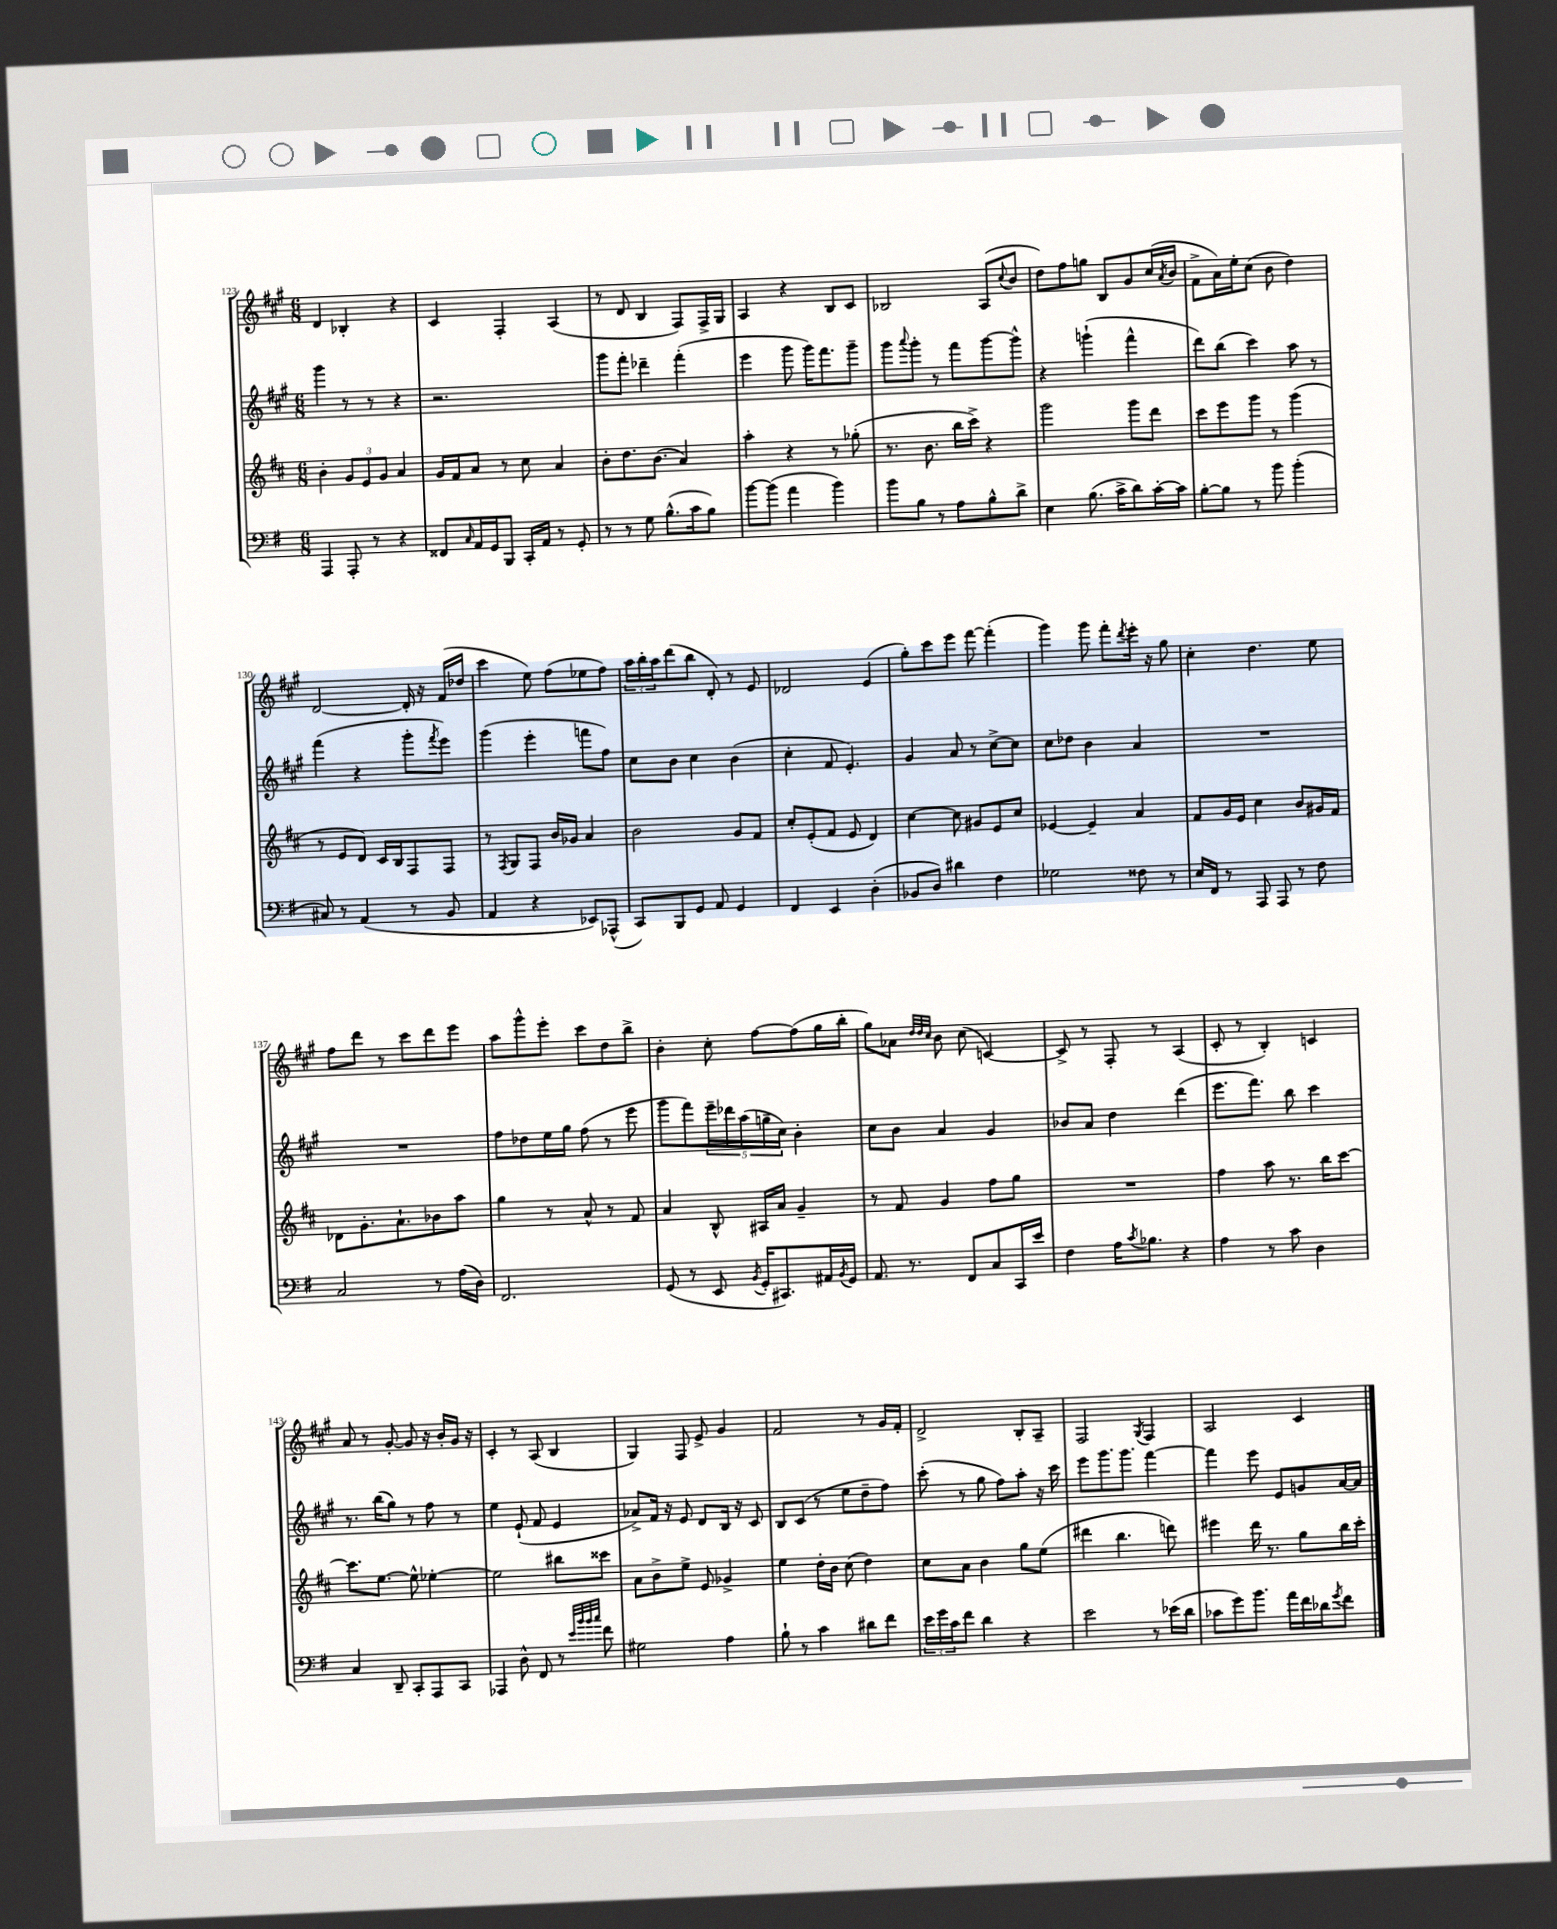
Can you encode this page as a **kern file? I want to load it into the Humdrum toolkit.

**kern	**kern	**kern	**kern
*part4	*part3	*part2	*part1
*staff4	*staff3	*staff2	*staff1
*clefF4	*clefG2	*clefG2	*clefG2
*k[f#]	*k[f#c#]	*k[f#c#g#]	*k[f#c#g#]
*M6/8	*M6/8	*M6/8	*M6/8
=123	=123	=123	=123
4AAA/	4b'\	4ggg#\	4d/
8AAA'/	12g/L	8r	4B-X'/
.	12e/	.	.
8r	.	8r	.
.	12g/J	.	.
4r	4a/	4r	4r
=124	=124	=124	=124
8FF##X/L	16g/LL	2.r	4c#/
.	16f#/J	.	.
16qqC/	.	.	.
16AA/L	8a/J	.	.
16GG/J	.	.	.
8BBB/J	8r	.	4F#'/
16CC'/LL	8cc#\	.	.
16AA/JJ	.	.	.
8r	4a/	.	(4A/
8GG'/	.	.	.
=125	=125	=125	=125
8r	8b'\L	8ggg#\L	8r
8r	8.dd\	8fff#'\J	8d/
8G\	.	4ddd-X~\	4B/
.	(8.b\J	.	.
(8.B^^\L	.	.	.
.	4a/)	(4fff#'\	8F#/L)
16c\k	.	.	.
8B\J)	.	.	16F#^/L
.	.	.	16G#/JJ
=126	=126	=126	=126
[8b\L	4aa'\	4eee\	4A/
(8b\J]	.	.	.
4a\	4r	8ggg#\	4r
.	.	16ggg#\KL)	.
.	.	8.fff#\	.
4b\)	8r	.	8B/L
.	(8gg-X'\	8ggg#~\J	8c#/J
=127	=127	=127	=127
8b\L	8.r	8ggg#\L	2B-X/
.	.	8qqaaa/	.
8B\J	.	8ggg#'\J	.
.	8.b\	.	.
8r	.	8r	.
8A\L	16bb\LL	8fff#\L	.
.	16ccc#^\JJ)	.	.
8B^^\	4r	[8ggg#\	(8A/L
.	.	.	8qqcc#/
8d^\J	.	8ggg#^^\J]	8b/J
=128	=128	=128	=128
4E\	2ggg\	4r	8dd\L)
.	.	.	8ff#\
(8.B\	.	(4gggn`\	8ggn\J
.	.	.	8B/L
16c^\KL	.	.	.
8d\)	8ggg\L	4fff#^^\	8g#/
[16c'\L	8ddd\J	.	(16cc#/L
.	.	.	8qa/
16c\JJ]	.	.	16b/JJ
=129	=129	=129	=129
[8B'\L	8ccc#\L	8ddd\L)	8f#^\L
8B\J]	8eee\	(8bb\J	16a\L)
.	.	.	16ee'\J
8r	8ggg\J	4ccc#\)	(8cc#\J
8b\	8r	.	8b\
(4b'\	(4ggg\	8aa\	4dd\)
.	.	8r	.
!!LO:LB:g=z
=130	=130	=130	=130
8C#X/)	8r	(4fff#\	[2d/
8r	8e/L	.	.
(4AA/	8d/J)	4r	.
.	16c#/LL	.	.
.	16B/J	.	.
8r	8F#/	8ggg#'\L	16d'/]
.	.	.	16r
.	.	8qfff#/	.
8BB/	8F#/J	8eee\J)	(16f#/LL
.	.	.	16dd-X/JJ
=131	=131	=131	=131
4AA/	8r	(4ggg#\	4ccc#\
.	8qF#/	.	.
.	8G/L	.	.
4r	8F#/J	4eee'\	8ee\)
.	16b/LL	.	(8ff#\L
.	16g-X/JJ	.	.
8EE-X/L)	4a/	8fffn\L	8ee-X\
(8AAA-X^^/J	.	8ff#\J)	8ff#\J)
=132	=132	=132	=132
8CC/L)	2b\	8cc#\L	24aa\LL
.	.	.	24bb'\
.	.	.	24aa\J
8BBB/	.	8b\J	(8ddd\
8GG/J	.	4cc#\	8bb\J
8AA/	.	.	8d'/)
4GG/	8g/L	(4b\	8r
.	8f#/J	.	8e/
=133	=133	=133	=133
4FF#/	8cc#'/L	4cc#'\	2d-X/
.	(8e'/	.	.
4EE/	8f#/J	8f#/	.
.	8e/	4.e'/)	.
(4D'\	4d/)	.	(4e/
=134	=134	=134	=134
8BB-X/L	[4cc#\	4g#/	8gg#'\L)
8D/J)	.	.	8ccc#\
4d#X\	8cc#\]	8a/	8eee\J
.	8g#X/L	8r	[8fff#\
4F#\	8e/	[8cc#^\L	(4fff#'\]
.	8cc#/J	8cc#\J]	.
=135	=135	=135	=135
2G-X\	[4e-X/	8cc#\L	4ggg#\)
.	.	8dd-X\J	.
.	4e-~/]	4b\	8ggg#\
.	.	.	8fff#'\L
.	.	.	8qddd/
8F##X\	4a/	4a/	16eee'\Jk
.	.	.	16r
8r	.	.	8gg#\
=136	=136	=136	=136
16E/LL	8f#/L	2.r	4cc#'\
16FF#/JJ	.	.	.
8r	16g/L	.	.
.	16e/JJ	.	.
8AAA/	4cc#\	.	4.dd\
8AAA/	.	.	.
8r	8b/L	.	.
8F#\	16g#X/L	.	8ee\
.	16f#/JJ	.	.
!!LO:LB:g=z
=137	=137	=137	=137
2C/	8d-X\L	2.r	8ff#\L
.	8.g'\	.	8ddd\J
.	.	.	8r
.	8.a`\	.	.
.	.	.	8ccc#\L
8r	8b-X\	.	8ddd\
(16A\LL	8aa\J	.	8eee\J
16D\JJ)	.	.	.
=138	=138	=138	=138
2.FF#/	4gg\	8ff#\L	8aa\L
.	.	8dd-X\	8ggg#^^\
.	8r	16ee\L	8eee'\J
.	.	16gg#\JJ	.
.	8a^^/	(8ff#\	8ccc#\L
.	8r	8r	8dd\
.	8f#/	8eee\	8bb^\J
=139	=139	=139	=139
(8GG/	4a/	8ggg#\L	4b'\
8r	.	8fff#\)	.
8EE/	8B^^/	20eee~\L	8cc#'\
.	.	20ddd-X\	.
.	.	(20aa\	.
8qBB/	.	.	.
16GG'/KL	16A#X/LL	.	[8ff#\L
.	.	20ggn~\	.
8.CC#X/)	16a/JJ	.	.
.	.	20cc#\JJ)	.
.	4g~/	4b'\	(8ff#\]
16AA#X/L	.	.	16gg#\L
8qBB/	.	.	.
16GG/JJ	.	.	16bb'\JJ
=140	=140	=140	=140
8.AA/	8r	8cc#\L	8gg#\L)
.	8f#/	8b\J	8a-X\J
8.r	.	.	.
.	.	.	32qqdd/LLL
.	.	.	32qqdd/
.	.	.	32qqcc#/JJJ
.	4g/	4a/	8b\
8FF#/L	.	.	(8cc#\
8C/	8ff#\L	4g#/	[4cn/)
16CC/L	8gg\J	.	.
16e/JJ	.	.	.
=141	=141	=141	=141
4F#\	2.r	8b-X/L	8c^/]
.	.	8a/J	8r
16A\KL	.	4dd\	8F#'/
8qc/	.	.	.
8.B-X\J	.	.	.
.	.	.	8r
4r	.	(4ddd\	(4A/
=142	=142	=142	=142
4A\	4ff#\	8.eee\L	8c#'/
.	.	.	8r
.	.	8.fff#\J)	.
8r	8aa\	.	4B'/)
8c\	8.r	8bb\	.
4D\	.	4ccc#\	4cn/
.	16bb\KL	.	.
.	[8ccc#\J	.	.
!!LO:LB:g=z
=143	=143	=143	=143
4C/	8.ccc#\L]	8.r	8a/
.	.	.	8r
.	[8.ee\J	(16bb\KL	.
8DD~/	.	8gg#\J)	[8g#'/
8CC'/L	8ee^^\]	8r	8g#/]
8AAA/	[4ee-X'\	8ff#\	16r
.	.	.	16b'/LL
8CC/J	.	8r	16g#/JJ
.	.	.	16r
=144	=144	=144	=144
4AAA-X/	2ee-\]	4ee\	4c#'/
8D^^\	.	(8e`/	8r
8FF#/	.	8f#/	(8A/
8r	8bb#X\L	4e/	4B/
32qqe/LLL	.	.	.
32qqb/	.	.	.
32qqb/	.	.	.
32qqcc/JJJ	.	.	.
8f#\	8ccc##X\J	.	.
=145	=145	=145	=145
2G#X\	8a\L	8a-X^/L)	4G#/)
.	8b^\	16f#/Jk	.
.	.	16r	.
.	8ee^\J	8e/	8F#/
.	8e/	8d/L	8e^/
4A\	4g-X^/	16B/Jk	4g#/
.	.	16r	.
.	.	8c#/	.
=146	=146	=146	=146
8B`\	4ee\	8B/L	2f#/
8r	.	(8c#/J	.
4c\	16dd'\LL	8r	.
.	16b\JJ	.	.
.	(8cc#\	8ee\L	.
8d#X\L	4dd\)	8dd~\	8r
8f#\J	.	8ff#\J)	16g#/LL
.	.	.	16f#'/JJ
=147	=147	=147	=147
24e\LL	8cc#\L	(8ccc#'\	2d^/
24g\	.	.	.
24c\J	.	.	.
8f#\J	8a\J	8r	.
4d\	4b\	8gg#\	.
.	.	8ff#\L)	.
4r	8gg\L	8aa'\J	8B'/L
.	(8ee\J	16r	8A~/J
.	.	16ccc#\	.
=148	=148	=148	=148
2e\	4ddd#X\	8eee\L	2F#/
.	.	8.ggg#\	.
.	4.bb\	.	.
.	.	8.ggg#\J	.
.	.	.	8qG#/
8r	.	[4fff#\	4F#/
(16e-X\LL	8dddn\)	.	.
16d\JJ	.	.	.
=149	=149	=149	=149
8c-X\L	4eee#X\	4fff#\]	2A/
8g\)	.	.	.
8.b\J	16ddd\	8eee\	.
.	8.r	.	.
.	.	8e/L	.
16a\LL	.	.	.
16f#\	8gg\L	8gn/	4c#/
16d-X\J	.	.	.
8qg/	.	.	.
8f#\J	16bb\L	[16a/L	.
.	16ccc#'\JJ	16a/JJ]	.
==	==	==	==
*-	*-	*-	*-
